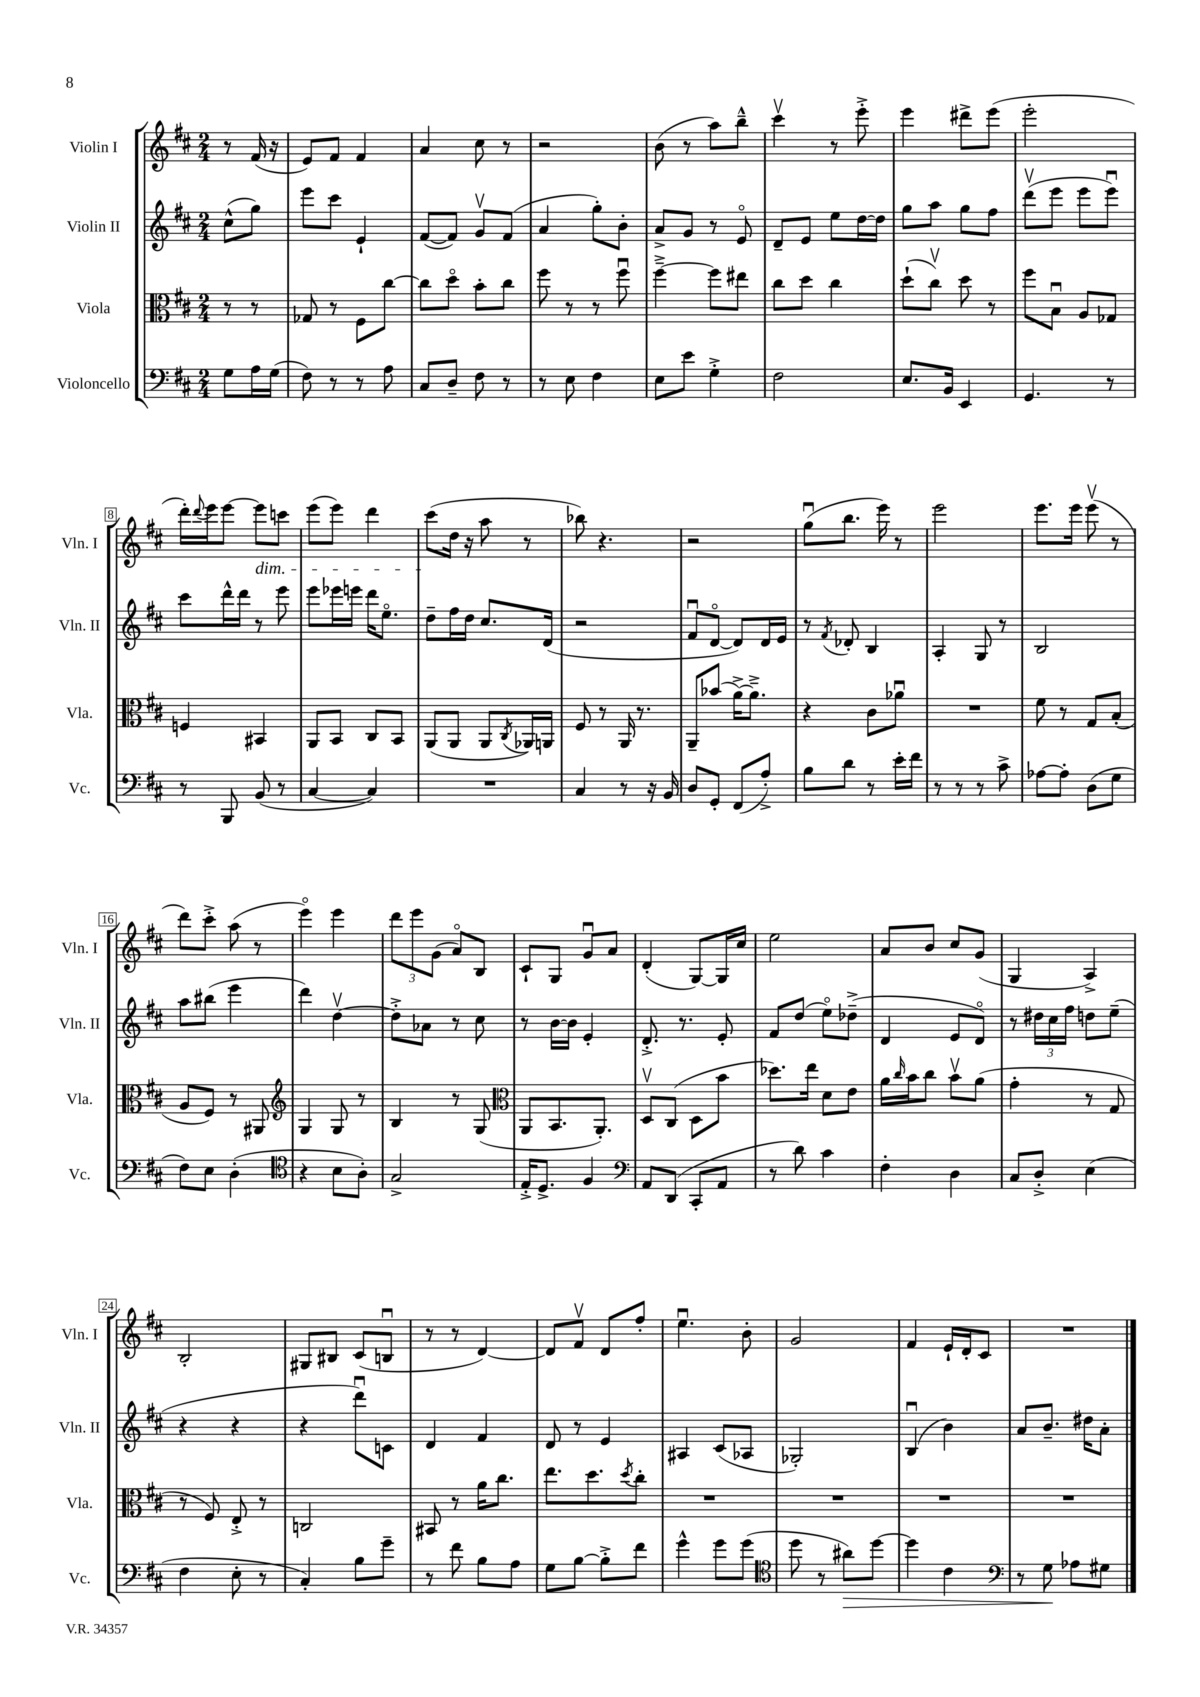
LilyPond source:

<<
\new StaffGroup <<
\new Staff = "s0" \with { instrumentName = "Violin I" shortInstrumentName = "Vln. I" } {
    \clef treble \key d \major \numericTimeSignature \time 2/4 \partial 4
    r8 fis'16( r16 |
    e'8) fis'8 fis'4 |
    a'4 cis''8 r8 |
    r2 |
    b'8( r8 a''8) b''8---^ |
    cis'''4\upbow r8 e'''8-.-> |
    e'''4 dis'''8-> e'''8( |
    e'''2-. |
    d'''16-.) \appoggiatura { d'''8 } e'''16 e'''8~ e'''8\dim c'''8 |
    e'''8( e'''8) d'''4 |
    cis'''8\!( d''16 r16 a''8 r8 |
    bes''8) r4. |
    r2 |
    g''8\downbow( b''8. e'''16) r8 |
    e'''2 |
    e'''8. e'''16 e'''8\upbow( r8 |
    d'''8) cis'''8-.-> a''8( r8 |
    e'''4\flageolet) e'''4 |
    \tuplet 3/2 { d'''8 e'''8 g'8( } a'8\flageolet) b8 |
    cis'8-! g8 g'8\downbow a'8 |
    d'4-.( g8~) g16 cis''16 |
    e''2 |
    a'8 b'8 cis''8 g'8( |
    g4 a4->) |
    b2-. |
    gis8 bis8 cis'8( b8\downbow |
    r8 r8 d'4~) |
    d'8 fis'8\upbow d'8 fis''8-. |
    e''4.\downbow b'8-. |
    g'2 |
    fis'4 e'16-! d'16-. cis'8 |
    R2 \bar "|." |
}
\new Staff = "s1" \with { instrumentName = "Violin II" shortInstrumentName = "Vln. II" } {
    \clef treble \key d \major \numericTimeSignature \time 2/4 \partial 4
    cis''8-^( g''8) |
    e'''8 cis'''8 e'4-! |
    fis'8~( fis'8) g'8\upbow fis'8( |
    a'4 g''8-.) b'8-. |
    a'8-> g'8 r8 e'8\flageolet |
    d'8-- e'8 e''8 d''16~ d''16 |
    g''8 a''8 g''8 fis''8 |
    d'''8\upbow( e'''8 e'''8 e'''8\downbow) |
    cis'''8 d'''16-^ d'''16 r8 e'''8 |
    e'''8 ees'''16 e'''16 d'''16 e''8.\flageolet |
    d''8-- fis''16 d''16 cis''8. d'16( |
    r2 |
    fis'8\downbow d'8~\flageolet d'8) d'16 e'16 |
    r8 \acciaccatura { fis'8 } des'8-. b4 |
    a4-. g8 r8 |
    b2 |
    a''8 bis''8( e'''4 |
    d'''4) d''4~\upbow |
    d''8-.-> aes'8 r8 cis''8 |
    r8 b'16~ b'16 e'4-. |
    d'8.-.-> r8. e'8-. |
    fis'8 d''8( e''8\flageolet) des''8--->( |
    d'4 e'8 d'8\flageolet) |
    r8 \tuplet 3/2 { dis''16 cis''16 fis''16 } d''8 e''8--( |
    r4 r4 |
    r4 d'''8\downbow) c'8 |
    d'4 fis'4 |
    d'8 r8 e'4 |
    ais4 cis'8( aes8 |
    ges2-.) |
    b4\downbow( b'4) |
    a'8 b'8.-- dis''16 a'8-. \bar "|." |
}
\new Staff = "s2" \with { instrumentName = "Viola" shortInstrumentName = "Vla." } {
    \clef alto \key d \major \numericTimeSignature \time 2/4 \partial 4
    r8 r8 |
    ges8 r8 fis8 cis''8~ |
    cis''8 d''8\flageolet b'8-. cis''8 |
    fis''8 r8 r8 fis''8\downbow |
    fis''4~---> fis''8 eis''8 |
    cis''8 d''8 cis''4 |
    d''8-!( cis''8\upbow) d''8 r8 |
    fis''8 b8\downbow a8 ges8 |
    f4 bis,4 |
    a,8 b,8 cis8 b,8 |
    a,8( a,8 a,8 \acciaccatura { cis8 } aes,16) a,16 |
    fis8 r8 a,16 r8. |
    a,8-- bes'8( a'16~->) a'8.---> |
    r4 cis'8 aes'8\downbow |
    R2 |
    fis'8 r8 g8 b8-.( |
    a8 fis8) r8 ais,8 |
    \clef treble g4 g8 r8 |
    b4 r8 g8( |
    \clef alto a,8 b,8. a,8.-.) |
    d8\upbow cis8( d8 b'8 |
    des''8.) e''16 d'8 e'8 |
    a'16 \grace { cis''16 } b'16 cis''8 b'8\upbow a'8( |
    g'4-. r8 g8 |
    r8 fis8) e8-.-> r8 |
    c2 |
    bis,8 r8 a'16 cis''8. |
    e''8. d''8. \acciaccatura { d''8 } cis''8-. |
    R2 |
    R2 |
    R2 |
    R2 \bar "|." |
}
\new Staff = "s3" \with { instrumentName = "Violoncello" shortInstrumentName = "Vc." } {
    \clef bass \key d \major \numericTimeSignature \time 2/4 \partial 4
    g8 a16 g16( |
    fis8) r8 r8 a8 |
    cis8 d8-- fis8 r8 |
    r8 e8 fis4 |
    e8 e'8 g4-.-> |
    fis2 |
    e8. b,16 e,4 |
    g,4. r8 |
    r8 b,,8 b,8( r8 |
    cis4~ cis4) |
    R2 |
    cis4 r8 r16 b,16 |
    d8 g,8-. fis,8( a8-.->) |
    b8 d'8 r8 e'16-. fis'16 |
    r8 r8 r8 cis'8-> |
    aes8~ aes8-. d8( g8 |
    fis8) e8 d4-.( |
    \clef tenor r4 b8 a8-.) |
    g2-> |
    e16-.-> d8.-> fis4 |
    \clef bass a,8 d,8( cis,8-. a,8 |
    r8 d'8) cis'4 |
    fis4-. d4 |
    cis8 d8-.-> e4( |
    fis4 e8-. r8 |
    cis4-.) b8 g'8-- |
    r8 fis'8 b8 a8 |
    g8 b8~ b8-.-> fis'8 |
    g'4-^ g'8 g'8( |
    \clef tenor d''8 r8 ais'8\>) d''8~ |
    d''4 cis'4 |
    \clef bass r8 g8\! aes8 gis8 \bar "|." |
}
>>
>>
\layout { \context { \Score \override BarNumber.stencil = #(make-stencil-boxer 0.1 0.3 ly:text-interface::print) } }
